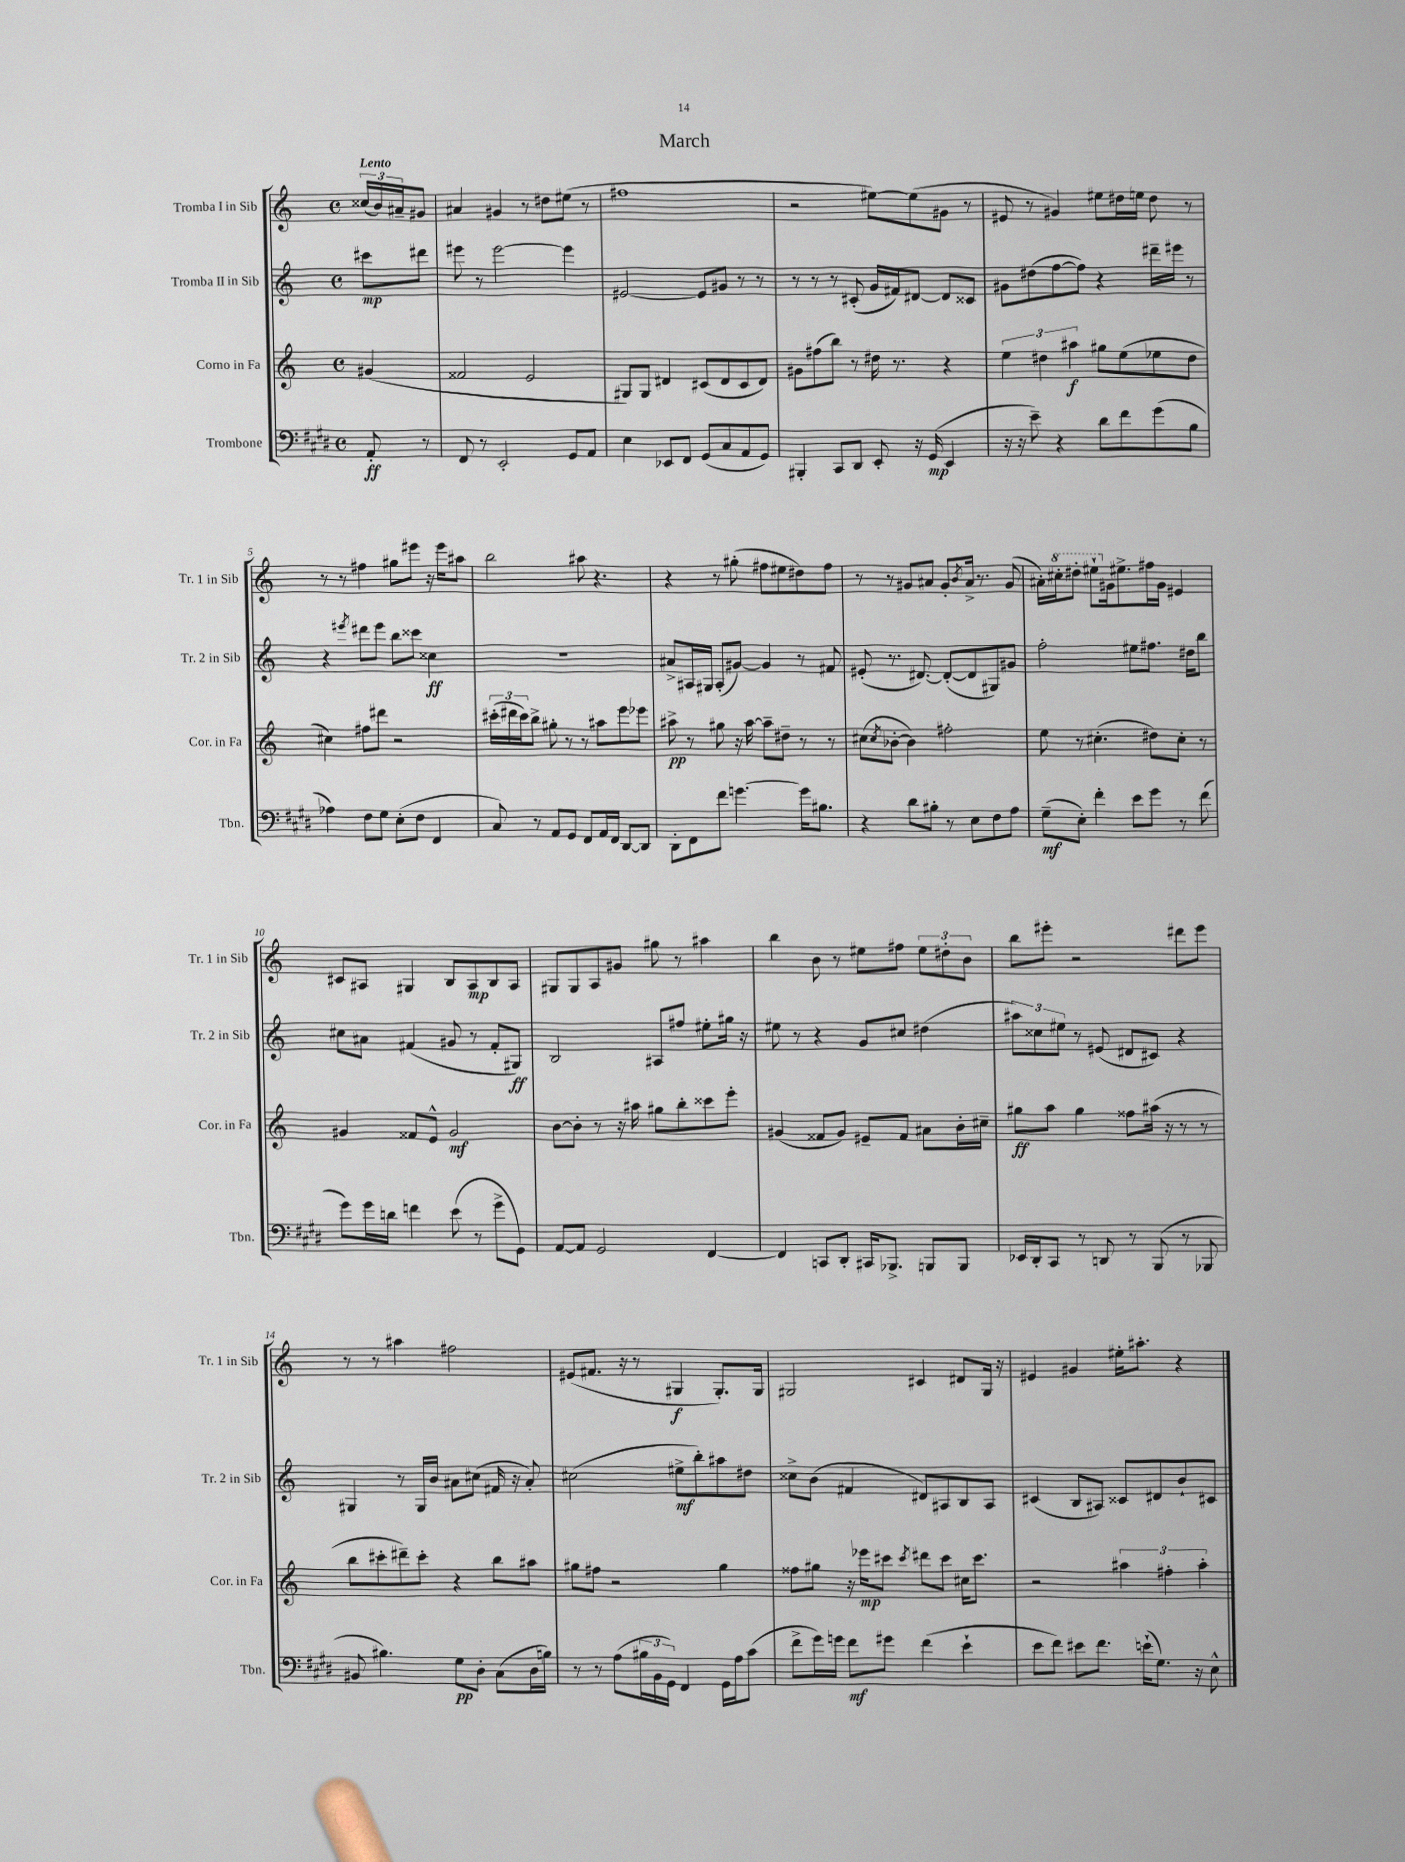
\header { title = "March" }
<<
\new StaffGroup <<
\new Staff = "s0" \with { instrumentName = "Tromba I in Sib" shortInstrumentName = "Tr. 1 in Sib" } {
    \clef treble \key c \major \defaultTimeSignature \time 4/4 \partial 4 \tempo "Lento"
    \tuplet 3/2 { cisis''16( b'16) ais'16-- } gis'8 |
    ais'4 gis'4 r8 dis''8 eis''8( r8 |
    fis''1 |
    r2 eis''8~) eis''8( gis'8 r8 |
    eis'8 r8 gis'4) eis''8 dis''16 e''16 dis''8 r8 |
    r8 r8 fis''4 gis''8 eis'''8 r16 eis'''16 ais''8 |
    b''2 ais''8 r4. |
    r4 r8 gis''8-.( fis''8 eis''8 dis''8) fis''8 |
    r8 r8 gis'8 ais'8 gis'8-. \acciaccatura { b'8 } ais'16-> r8. gis'8( |
    ais'16-.) \ottava #1 cis'''16-. dis'''8-. eis'''8-! \ottava #0 gis'16 eis''8.-> fis''16 gis'16 eis'4 |
    cis'8 ais8 gis4 b8 ais8\mp b8 ais8 |
    gis8 gis8 a8 gis'8 gis''8 r8 ais''4 |
    b''4 b'8 r8 eis''8 fis''8 \tuplet 3/2 { eis''8 dis''8-. b'8 } |
    b''8 eis'''8-. r2 dis'''8 eis'''8 |
    r8 r8 ais''4 fis''2 |
    eis'8( fis'8. r16 r8 gis4\f gis8.-.) gis16 |
    gis2 cis'4 dis'8 gis16 r16 |
    eis'4 gis'4 eis''16-. ais''8.-. r4 \bar "|." |
}
\new Staff = "s1" \with { instrumentName = "Tromba II in Sib" shortInstrumentName = "Tr. 2 in Sib" } {
    \clef treble \key c \major \defaultTimeSignature \time 4/4 \partial 4
    cis'''8\mp dis'''8 |
    eis'''8 r8 eis'''2~ eis'''4 |
    eis'2~ eis'8 gis'8 r8 r8 |
    r8 r8 r8 cis'8-.( g'16 fis'16) dis'8~ dis'8 cisis'8 |
    gis'8 dis''8( f''8~ f''8) r4 dis'''16-- eis'''16 r8 |
    r4 \acciaccatura { eis'''8 } dis'''8 eis'''8 b''8 cisis'''8 cisis''4\ff |
    r1 |
    ais'8-> ais16 gis16 ais8-.( gis'8~) gis'4 r8 fis'8 |
    eis'8-.( r8. dis'8.~) dis'8~-.( dis'8 gis8) gis'8 |
    f''2-. eis''8 fis''8. dis''16 b''8 |
    cis''8 ais'8 fis'4( gis'8 r8 fis'8-. gis8\ff) |
    b2 ais8 fis''8 eis''8-. gis''16 r16 |
    eis''8 r8 r4 g'8 cis''8 dis''4( |
    \tuplet 3/2 { ais''8) cisis''8 eis''8 } r8 eis'8( dis'8 cis'8) r4 |
    gis4 r8 gis16 b'16 ais'8 cis''8( fis'16 r16 ais'8-.) |
    cis''2( eis''8->\mf b''8-.) ais''8 dis''8 |
    cisis''8-> b'8( fis'4 dis'8) ais8 b8 ais8 |
    cis'4( b8 ais8) cisis'8 dis'8 b'8-! cis'8 \bar "|." |
}
\new Staff = "s2" \with { instrumentName = "Corno in Fa" shortInstrumentName = "Cor. in Fa" } {
    \clef treble \key c \major \defaultTimeSignature \time 4/4 \partial 4
    gis'4( |
    fisis'2 e'2 |
    gis8) gis8 dis'4 cis'8( dis'8 cis'8 dis'8) |
    gis'8 fis''8( b''8) r8 dis''16 r8. r4 |
    \tuplet 3/2 { e''4 dis''4 ais''4\f } gis''8 e''8( ees''8 dis''8 |
    cis''4) fis''8 dis'''8 r2 |
    \tuplet 3/2 { cis'''16-.( dis'''16 cis'''16) } b''8-> gis''8-. r8 r8 ais''8 e'''8 ees'''8 |
    ais''8->\pp r8 gis''8 r16 ais''16~ ais''8-- dis''8-- r8 r8 |
    cis''8( \acciaccatura { cis''8 } bes'8~-. bes'4) fis''2-. |
    e''8 r8 cis''4.-.( dis''8) cis''8-. r8 |
    gis'4 fisis'8 e'8-^ gis'2\mf |
    b'8~ b'8-. r8 r16 ais''16 gis''8 b''8-. cisis'''8 e'''8-. |
    gis'4( fisis'8 gis'8) eis'8-- fisis'8 ais'8 b'16-. cis''16-- |
    gis''8\ff a''8 gis''4 fisis''8 ais''16( r16 r8 r8 |
    b''8 cis'''8-. dis'''8--) cis'''8-. r4 b''8 ais''8 |
    gis''8 fis''8 r2 gis''4 |
    fisis''8 gis''8 r16 ees'''16\mp cis'''8 \acciaccatura { cis'''8 } dis'''8 cis'''8 cis''16 cis'''8. |
    r2 \tuplet 3/2 { ais''4 fis''4-. ais''4-. } \bar "|." |
}
\new Staff = "s3" \with { instrumentName = "Trombone" shortInstrumentName = "Tbn." } {
    \clef bass \key e \major \defaultTimeSignature \time 4/4 \partial 4
    a,8-.\ff r8 |
    fis,8 r8 e,2-. gis,8 a,8 |
    e4 ees,8 fis,8 gis,8( cis8 a,8 gis,8) |
    bis,,4-. cis,8 dis,8 e,8-. r16 gis,16\mp( e,4 |
    r16 r16 e'8--) r4 dis'8 fis'8 gis'8( b8 |
    aes4) fis8 gis8 e8-.( fis8 fis,4 |
    cis8) r8 a,8 gis,8 fis,8 a,16 fis,16 dis,8~ dis,8 |
    dis,8-. fis,8 fis'8 g'4.~ g'16 bis8. |
    r4 dis'8 bis8-. r8 e8 fis8 a8 |
    gis8--\mf( e8-.) fis'4-. e'8 gis'8 r8 fis'8( |
    gis'8) gis'16 d'16 f'4 e'8( r8 gis'8-> gis,8) |
    a,8~ a,8 gis,2 fis,4~ |
    fis,4 c,8 dis,8-. cis,16 bes,,8.-> b,,8 b,,8 |
    ees,16 dis,16-. cis,8 r8 d,8 r8 b,,8( r8 bes,,8 |
    bis,8 bis4.) gis8\pp dis8-. cis8( dis16 b16) |
    r8 r8 a8( \tuplet 3/2 { bis16 b,16 gis,16) } fis,4 gis,16 a16 cis'8( |
    fis'8-> gis'16) g'16 fis'8\mf gis'8 fis'4( e'4-! |
    e'8 fis'8) eis'8 fis'8. e'16-!( gis8.) r16 e8-^ \bar "|." |
}
>>
>>
